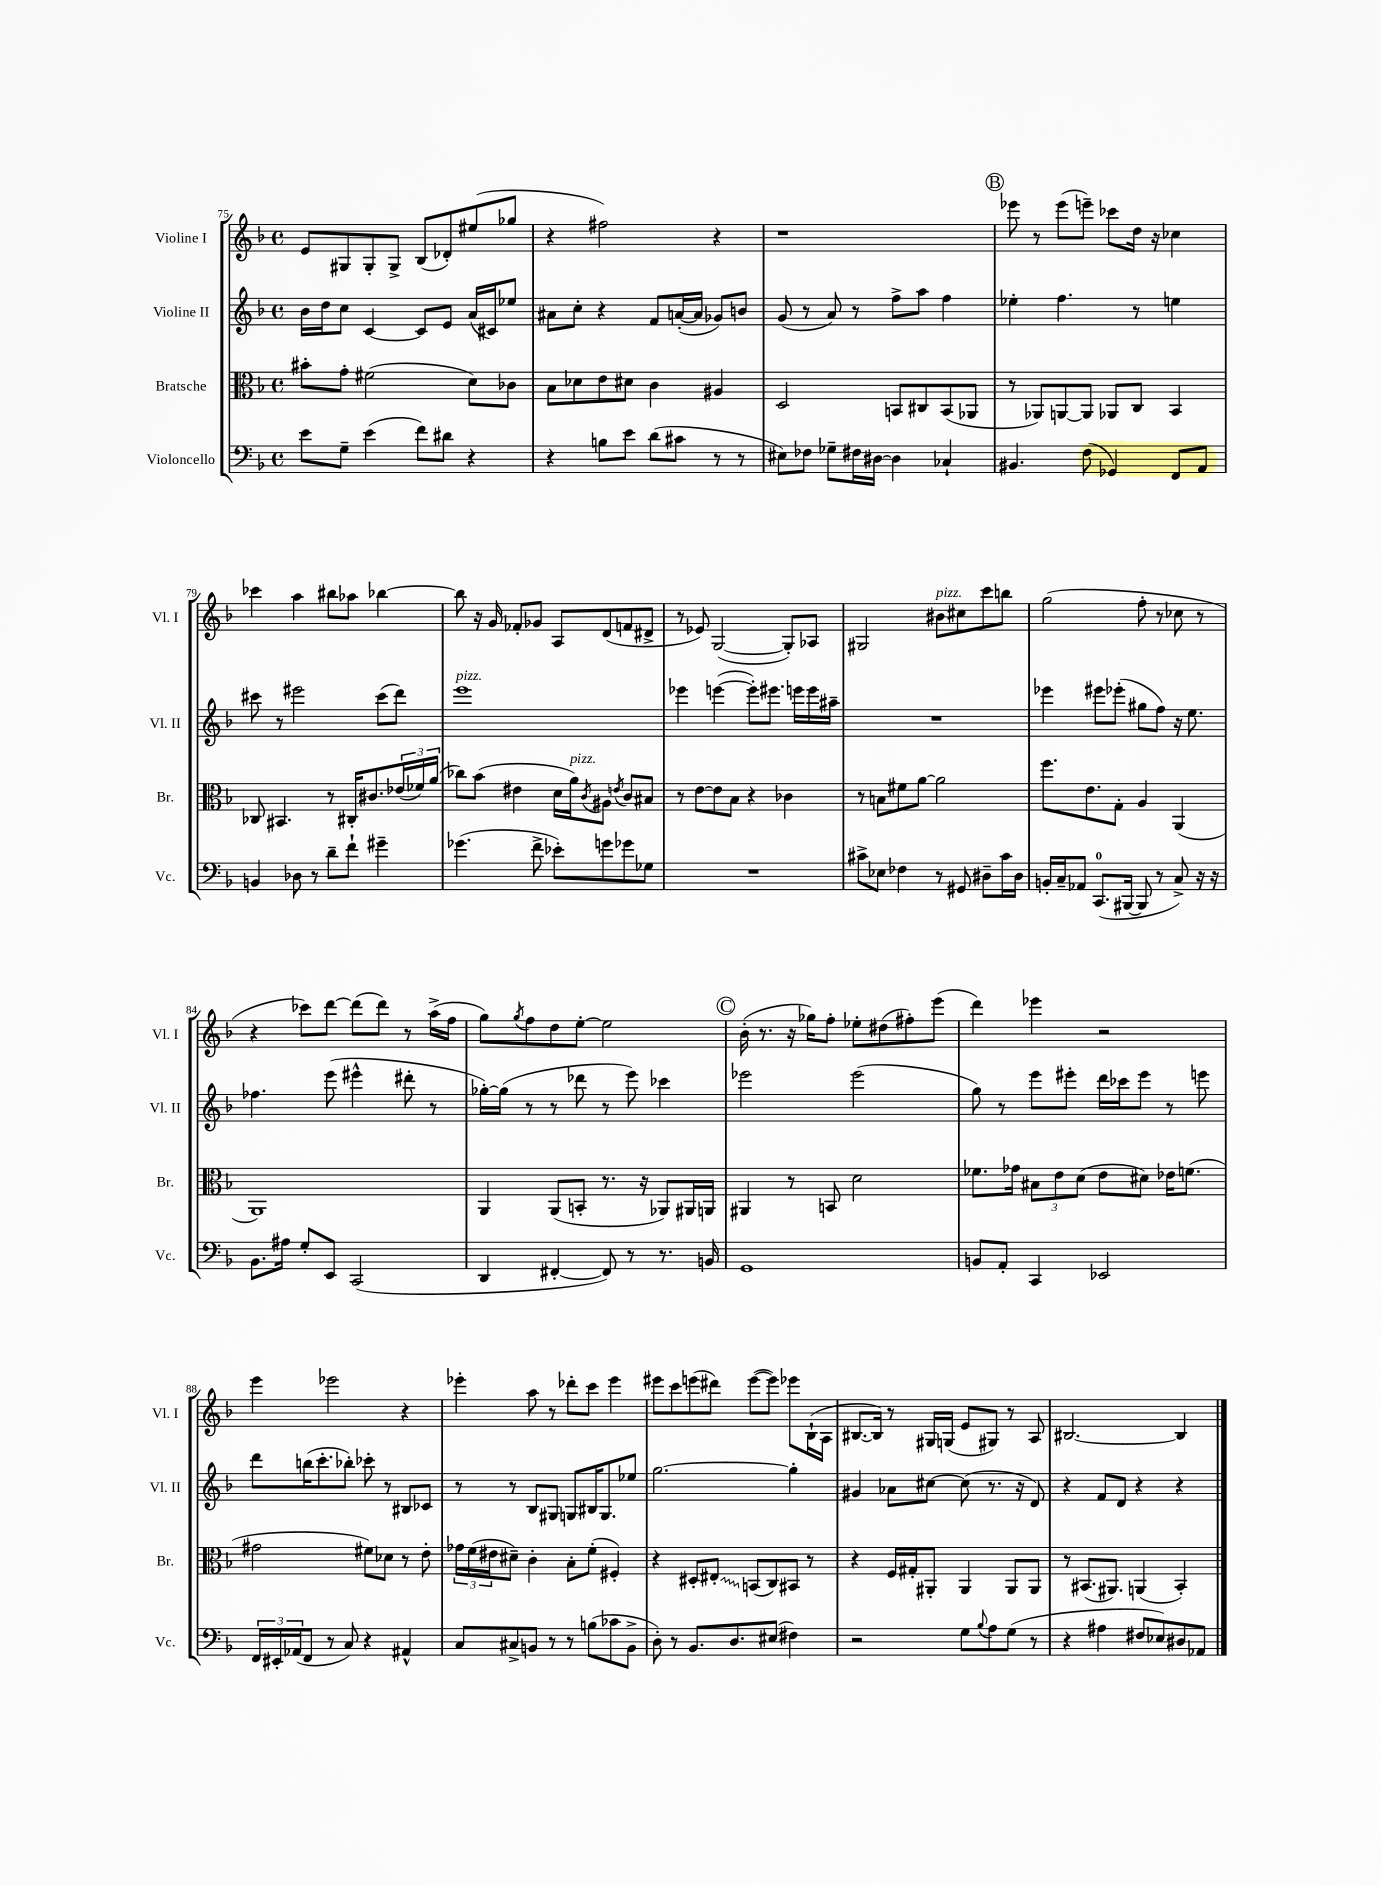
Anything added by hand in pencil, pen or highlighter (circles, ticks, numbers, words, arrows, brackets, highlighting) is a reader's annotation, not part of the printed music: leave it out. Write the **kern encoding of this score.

**kern	**kern	**kern	**kern
*staff4	*staff3	*staff2	*staff1
*clefF4	*clefC3	*clefG2	*clefG2
*k[b-]	*k[b-]	*k[b-]	*k[b-]
*M4/4	*M4/4	*M4/4	*M4/4
*met(c)	*met(c)	*met(c)	*met(c)
8e	8b#'	16b-	8e
.	.	16dd	.
8G~	8g'	8cc	8G#
(4e	(2f#	[4c	8G#'
.	.	.	8G#^
8f)	.	8c]	(8B-
8d#	.	8e	8d-')
4r	8d)	(16a	(8ee#
.	.	16c#)	.
.	8c-	8ee-	8gg-
=	=	=	=
4r	8B-	8a#	4r
.	8d-	8cc'	.
8B	8e	4r	2ff#)
8e	8d#	.	.
(8d	4c	8f	.
8c#	.	([16a'	.
.	.	16a]	.
8r	4A#	8g-)	4r
8r	.	8b	.
=	=	=	=
8E#)	2D	(8g	1r
8F-	.	8r	.
8G-~	.	8a)	.
16F#	.	8r	.
[16D#	.	.	.
4D#]	8BB	8ff^	.
.	8C#	8aa	.
4C-`	(8BB	4ff	.
.	8AA-	.	.
=	=	=	=
4.BB#	8r	4ee-'	8eee-
.	8AA-)	.	8r
.	[8AA	4.ff	(8eee-
(8F	8AA]	.	8eee~)
4GG-)	8AA-	.	8ccc-
.	8C	8r	16dd
.	.	.	16r
8FF	4BB-	4ee	4cc-
8AA	.	.	.
=	=	=	=
4BB	8C-	8ccc#	4ccc-
.	4.BB#	8r	.
8D-	.	2eee#	4aa
8r	.	.	.
8d~	8r	.	8bb#
8f`	16C#'	.	8aa-
.	8.c#	.	.
4g#~	.	(8ccc#	[4bb-
.	(24e-	8ddd)	.
.	24f-)	.	.
.	(24a	.	.
=	=	=	=
(4.g-	8cc-)	1eee	8bb-]
.	(8b-	.	16r
.	.	.	16g
.	4e#	.	8f-'
8f^	.	.	8g-
8e-')	16d	.	8A
.	16a)	.	.
.	8qc	.	.
8g	8A#	.	(8d
.	8qe	.	.
8g-	8c	.	8f
8G-	8B#	.	8d#^
=	=	=	=
1r	8r	4eee-	8r
.	[8e	.	8e-)
.	8e]	([4eee	([2G
.	8B-	.	.
.	4r	8eee'])	.
.	.	8.eee#	.
.	4c-	.	8G'])
.	.	16eee	.
.	.	16eee	8A-
.	.	16aa#~	.
=	=	=	=
8c#^	8r	1r	2G#
8E-	8B	.	.
4F-	8f#	.	.
.	[8a	.	.
8r	2a]	.	8b#
8GG#	.	.	8cc#
8D#~	.	.	8ccc
16c#	.	.	8bb
16D#	.	.	.
=	=	=	=
16BB'	8.ff	4eee-	(2gg
16C~	.	.	.
8AA-	.	.	.
.	8.e	.	.
(8.CC	.	8eee#	.
.	8G'	(8eee-'	.
[16BBB#	.	.	.
8BBB#]	4A	8gg#	8ff'
8r	.	8ff)	8r
8C^)	(4AA	16r	8cc-
.	.	8.ee	.
16r	.	.	8r
16r	.	.	.
=	=	=	=
8.BB-	1AA)	4.ff-	4r
16A#	.	.	.
8G'	.	.	8ccc-)
8EE	.	(8eee	[8ddd
(2CC	.	4eee#^^	(8ddd]
.	.	.	8ddd)
.	.	8ddd#'	8r
.	.	8r	(16aa^
.	.	.	16ff
=	=	=	=
4DD	4AA	[16gg-')	8gg)
.	.	(16gg-]	.
.	.	.	8qgg
.	.	8r	8ff
[4FF#'	(8AA	8r	8dd
.	8BB'	8ddd-	[8ee'
8FF#])	8.r	8r	2ee]
8r	.	8eee)	.
.	16r	.	.
8.r	8AA-)	4ccc-	.
.	16AA#	.	.
16BB	16AA	.	.
=	=	=	=
1GG	4AA#	2eee-	(16b-'
.	.	.	8.r
.	8r	.	16r
.	.	.	16gg-)
.	8BB	.	8ff'
.	2d	(2eee-	8ee-'
.	.	.	(8dd#
.	.	.	8ff#')
.	.	.	(8eee
=	=	=	=
8BB	8.f-	8gg)	4ddd)
8AA'	.	8r	.
.	16g-	.	.
4CC	12B#	8eee	4eee-
.	12e	.	.
.	.	8eee#'	.
.	(12d	.	.
2EE-	8e	16ddd	2r
.	.	16ccc-	.
.	8d#)	8eee#	.
.	16e-	8r	.
.	(8.f	.	.
.	.	8eee	.
=	=	=	=
24FF	2g#	8ddd	4eee
24EE#'	.	.	.
(24AA-	.	.	.
8FF	.	(16bb	.
.	.	8.ccc'	.
8r	.	.	2eee-
8C)	.	8bb-')	.
4r	8f#)	8ccc-'	.
.	8d-	8r	.
4AA#^^	8r	8B#	4r
.	8e'	8c-	.
=	=	=	=
8C	24g-	8r	4eee-'
.	(24f	.	.
.	24e#	.	.
8C#^	8d#~)	8r	.
8BB	4c'	8B-	8aa
8r	.	8G#	8r
8r	8B-'	8G	8ddd-'
(8B	(8f'	16B#	8ccc
.	.	8.G	.
8c-	4F#')	.	4eee-
8BB^	.	8ee-	.
=	=	=	=
8D')	4r	[2.gg	8eee#
8r	.	.	8ccc
8.BB-	8D#'	.	(8eee
.	8E#'	.	8ddd#)
8.D	.	.	.
.	(8BB	.	([8eee
(8E#	8C)	.	8eee])
4F#)	8BB#	4gg']	8eee-
.	8r	.	(16B-`
.	.	.	16A
=	=	=	=
2r	4r	4g#	[8.B#
.	.	.	16B#])
.	16F	8a-	8r
.	16G#'	.	.
.	8AA#'	[8cc#	16G#
.	.	.	(16G
8G	4AA#	(8cc#]	8e
8qqB-	.	.	.
8A	.	8.r	8G#)
(8G	8AA#	.	8r
.	.	16r	.
8r	8AA#	8d)	8A
=	=	=	=
4r	8r	4r	[2.B#
.	(8.BB#	.	.
4A#	.	8f	.
.	8.AA#)	.	.
.	.	8d	.
8F#	(4AA	4r	.
8E-)	.	.	.
8D#	4BB#')	4r	4B#]
8AA-	.	.	.
==	==	==	==
*-	*-	*-	*-
